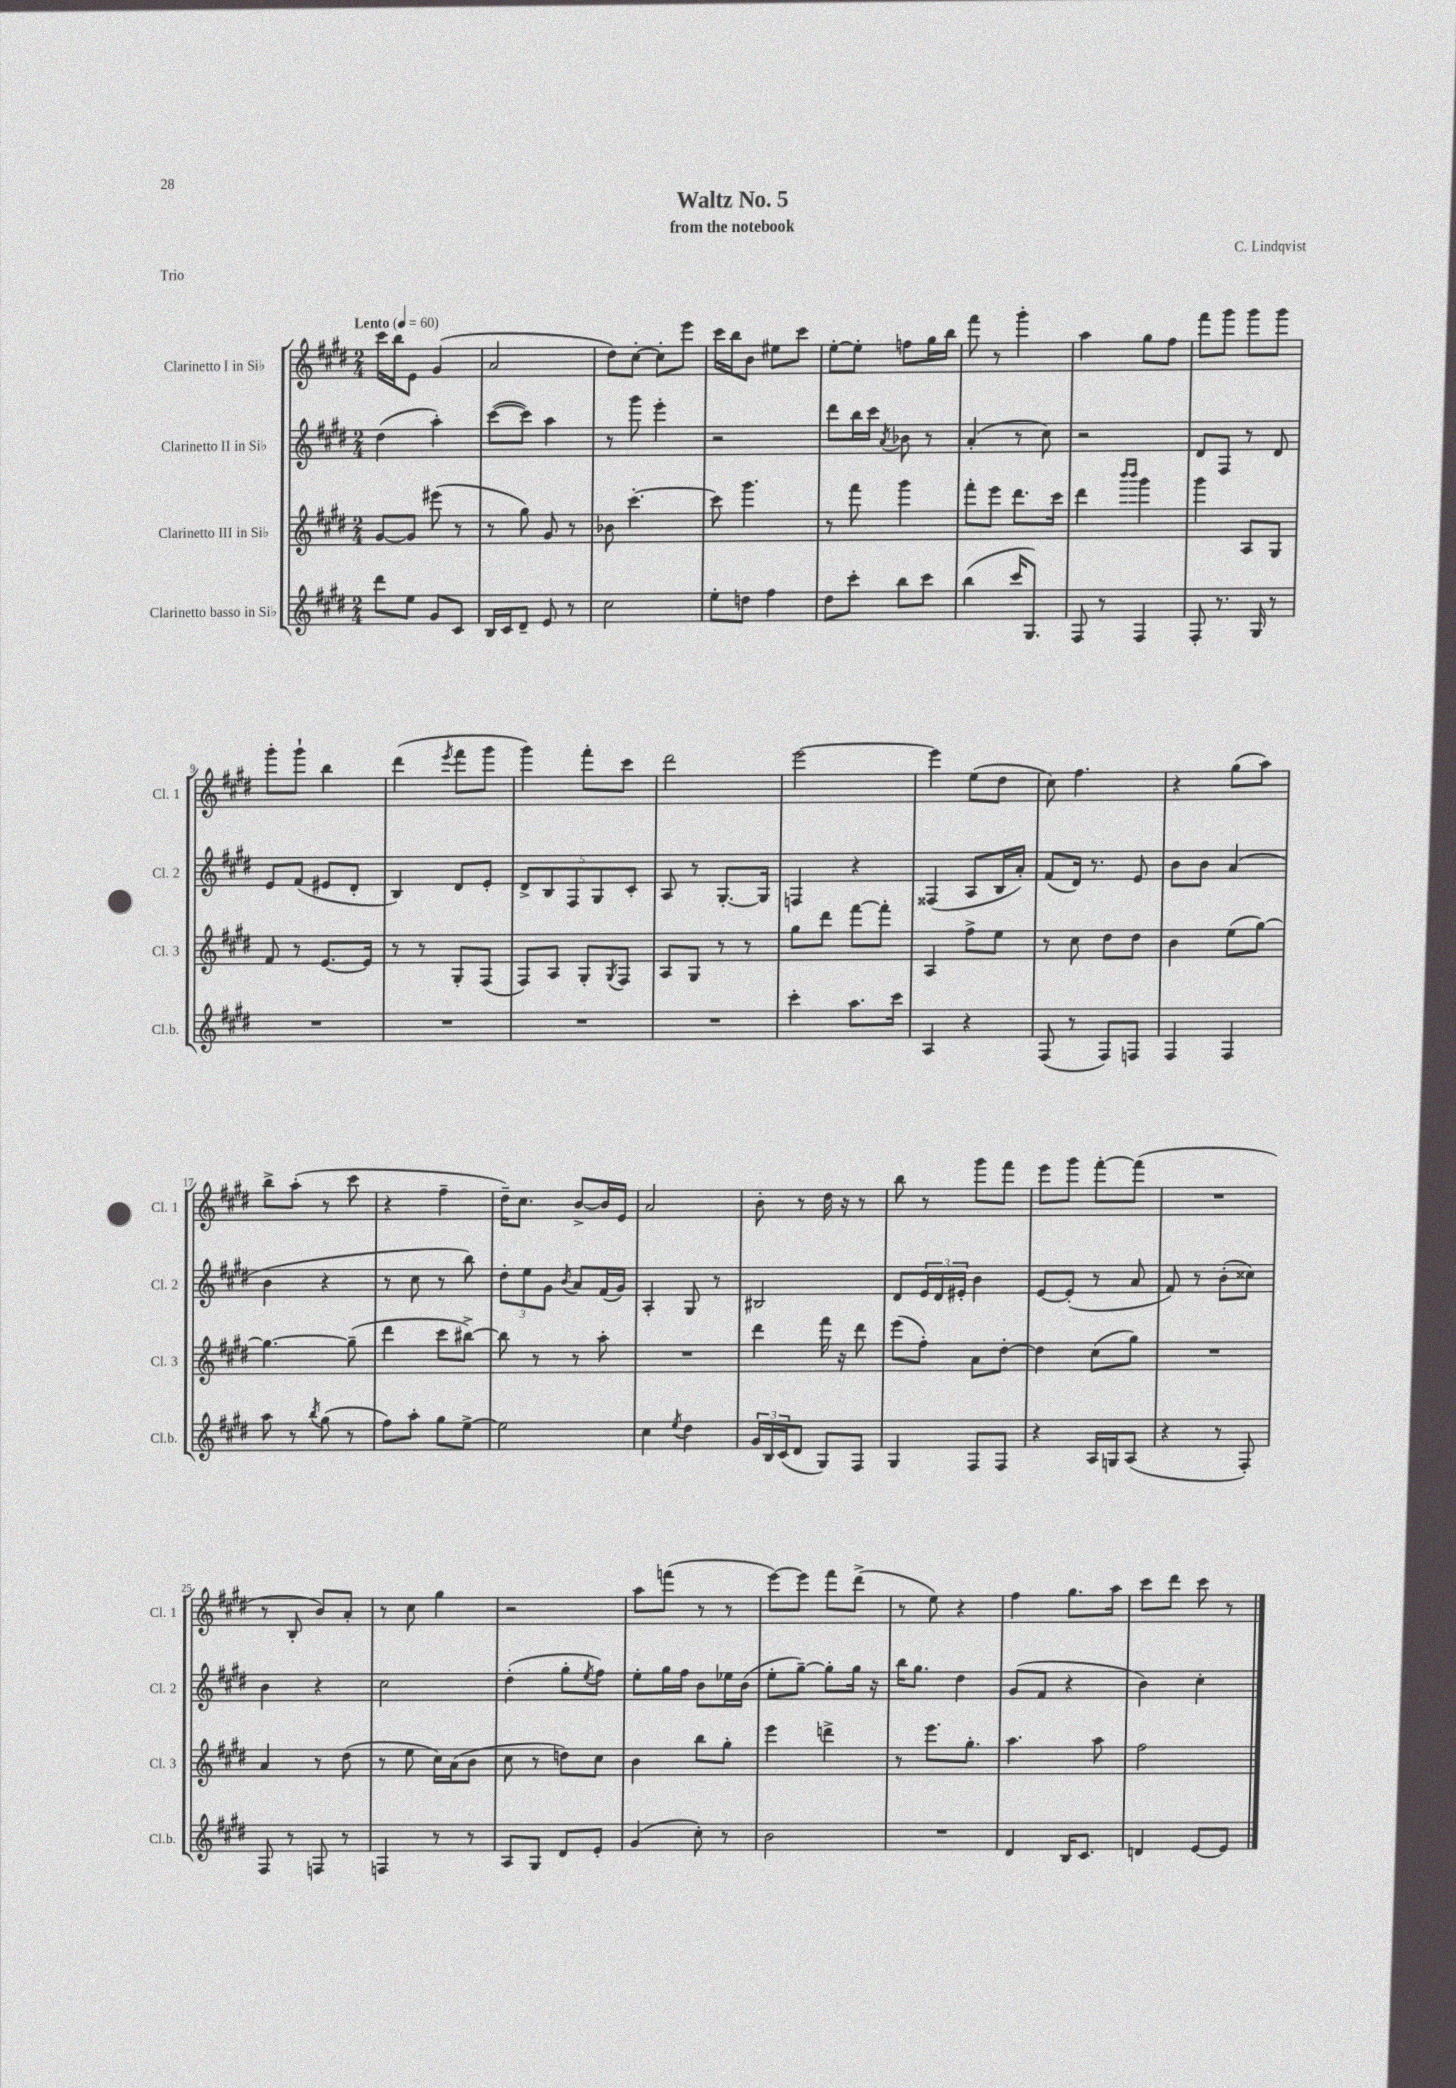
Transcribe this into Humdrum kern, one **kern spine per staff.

**kern	**kern	**kern	**kern
*staff4	*staff3	*staff2	*staff1
*clefG2	*clefG2	*clefG2	*clefG2
*k[f#c#g#d#]	*k[f#c#g#d#]	*k[f#c#g#d#]	*k[f#c#g#d#]
*M2/4	*M2/4	*M2/4	*M2/4
*MM60	*MM60	*MM60	*MM60
8ddd#\L	[8g#/L	(4dd#\	16ccc#\LL
.	.	.	16bb\J
8ee\J	8g#/]J	.	8e\J
8g#/L	(8eee#\	4aa'\)	(4g#/
8c#/J	8r	.	.
=	=	=	=
16B/LL	8r	([8ccc#\L	2a/
16c#/J	.	.	.
8d#~/J	8gg#\)	8ccc#\]J)	.
8e/	8g#/	4aa\	.
8r	8r	.	.
=	=	=	=
2cc#\	8b-\	8r	8dd#\L)
.	[4.ccc#'\	8ggg#\	[8cc#'\J
.	.	4eee'\	8cc#'\]L
.	.	.	8eee\J
=	=	=	=
8ee'\L	8ccc#\]	2r	16ccc#\LL
.	.	.	16bb\J
8dd\J	4.ggg#\	.	8b\J
4ff#\	.	.	8ee#\L
.	.	.	8ccc#\J
=	=	=	=
8dd#\L	8r	8ddd#\L	[8ee'\L
8ccc#'\J	8fff#\	16bb\L	8ee'\]J
.	.	16ccc#\JJ	.
.	.	8qa/	.
8bb\L	4ggg#\	8b-\	8ff\L
8ccc#\J	.	8r	16gg#\L
.	.	.	16bb\JJ
=	=	=	=
(4bb\	8fff#'\L	(4a'/	8fff#\
.	8eee\J	.	8r
16ccc#/LK	8.ddd#\L	8r	4ggg#'\
8.G#/J)	.	.	.
.	.	8cc#\)	.
.	16ccc#\Jk	.	.
=	=	=	=
8F#/	4ddd#\	2r	4aa\
8r	.	.	.
.	16qqbbb/LL	.	.
.	16qqbbb/JJ	.	.
4F#/	4ggg#\	.	8gg#\L
.	.	.	8ff#\J
=	=	=	=
8F#'/	4ggg#\	8d#/L	8fff#\L
8.r	.	8F#/J	8ggg#\J
.	8A/L	8r	8ggg#\L
16G#/	.	.	.
8r	8G#/J	8d#/	8ggg#\J
=	=	=	=
2r	8f#/	8e/L	8ggg#'\L
.	8r	(8f#/J	8ggg#`\J
.	[8.e/L	8e#/L	4bb\
.	.	8d#'/J	.
.	16e/]Jk	.	.
=	=	=	=
2r	8r	4B/)	(4ddd#\
.	8r	.	.
.	.	.	8qeee/
.	8G#'/L	8d#/L	8fff#\L
.	(8F#/J	8e'/J	8ggg#\J
=	=	=	=
2r	8F#/L)	10d#^/L	4ggg#\)
.	.	10B/	.
.	8A/J	.	.
.	.	10F#/	.
.	8G#'/L	.	8fff#'\L
.	.	10G#/	.
.	8qG#/	.	.
.	8F#/J	.	8ccc#\J
.	.	10c#'/J	.
=	=	=	=
2r	8A/L	8A/	2ddd#\
.	8G#/J	8r	.
.	8r	[8.G#'/L	.
.	8r	.	.
.	.	16G#/]Jk	.
=	=	=	=
4ccc#'\	8gg#\L	4F/	[2eee\
.	8ddd#\J	.	.
8.aa\L	[8fff#\L	4r	.
.	8fff#'\]J	.	.
16ccc#\Jk	.	.	.
=	=	=	=
4A/	4A/	(4F##/	4eee\]
4r	8ff#^\L	8A/L	(8ee\L
.	8ee\J	16B/L	8dd#\J
.	.	16a'/JJ)	.
=	=	=	=
(8F#/	8r	(8f#/L	8cc#\)
8r	8cc#\	16d#/Jk)	4.ff#\
.	.	8.r	.
8F#/L)	8dd#\L	.	.
8F/J	8dd#\J	8e/	.
=	=	=	=
4F#/	4b\	8b\L	4r
.	.	8b\J	.
4F#/	(8ee\L	(4a/	(8gg#\L
.	[8gg#\J)	.	8aa\J)
=	=	=	=
8aa\	4.gg#\_	4b\	8bb^\L
8r	.	.	(8aa'\J
8qbb/	.	.	.
(8gg#\	.	4r	8r
8r	(8gg#~\]	.	8ccc#\
=	=	=	=
8ff#\L)	4ddd#\	8r	4r
8aa'\J	.	8cc#\	.
8gg#\L	8ccc#\L	8r	4ff#~\
[8ee^\J	[8bb#^\J)	8bb\)	.
=	=	=	=
2ee\]	8bb#\]	12dd#'\L	16dd#~\LK)
.	.	.	8.cc#\J
.	.	12ee\	.
.	8r	.	.
.	.	12g#\J	.
.	.	8qb/	.
.	8r	8a/L	[8b^/L
.	8aa'\	(16f#/L	16b/]L
.	.	16g#/JJ)	16e/JJ
=	=	=	=
4cc#\	2r	4A'/	2a/
8qee/	.	.	.
4dd#\	.	8G#/	.
.	.	8r	.
=	=	=	=
24g#/LL	4ddd#\	2B#/	8b'\
24B/	.	.	.
(24c#/J	.	.	.
8d#/J	.	.	8r
8G#/L)	16fff#\	.	16dd#\
.	16r	.	16r
8F#/J	8ddd#\	.	8r
=	=	=	=
4G#/	(8eee\L	8d#/L	8bb\
.	8ff#'\J)	24e/L	8r
.	.	24d#/	.
.	.	24e#'/JJ	.
8F#/L	8a\L	4b\	8ggg#\L
8F#/J	[8dd#'\J	.	8fff#\J
=	=	=	=
4r	4dd#\]	[8e/L	8eee\L
.	.	(8e'/]J	8ggg#\J
16A/LL	(8cc#\L	8r	[8fff#'\L
16G/J	.	.	.
(8A/J	8gg#\J)	8a/	(8fff#\]J
=	=	=	=
4r	2r	8f#/)	2r
.	.	8r	.
8r	.	(8b'\L	.
8F#'/)	.	8cc##\J)	.
=	=	=	=
8F#/	4a/	4b\	8r
8r	.	.	8B'/
8F/	8r	4r	8b/L)
8r	(8dd#\	.	8a'/J
=	=	=	=
4F/	8r	2cc#\	8r
.	8ee\	.	8cc#\
8r	16cc#\LL)	.	4gg#\
.	(16a\J	.	.
8r	8b\J	.	.
=	=	=	=
8A/L	8cc#\	(4dd#'\	2r
8G#/J	8r	.	.
8d#/L	8dd\L)	8gg#'\L	.
.	.	8qee/	.
8e'/J	8cc#\J	8ff#\J)	.
=	=	=	=
(4g#/	4b\	8ee'\L	8aa\L
.	.	16gg#\L	(8fff\J
.	.	16ff#\JJ	.
8cc#'\)	8bb\L	8b\L	8r
8r	8gg#'\J	16ee-\L	8r
.	.	(16b\JJ	.
=	=	=	=
2b\	4eee\	8ee'\L	[8eee\L)
.	.	[8gg#~\J)	8eee\]J
.	4ddd^\	8gg#'\]L	8fff#\L
.	.	16gg#\Jk	(8ddd#^\J
.	.	16r	.
=	=	=	=
2r	8r	16bb\LK	8r
.	.	8.gg#\J	.
.	8.eee\L	.	8ee\)
.	.	4dd#\	4r
.	8.gg#'\J	.	.
=	=	=	=
4d#/	4.aa\	(8g#/L	4ff#\
.	.	8f#/J	.
16B/LK	.	4r	8.gg#\L
8.c#/J	.	.	.
.	8aa\	.	.
.	.	.	16aa\Jk
=	=	=	=
4d/	2ff#\	4b\)	8ccc#\L
.	.	.	8ddd#\J
[8e/L	.	4cc#'\	8ccc#\
8e/]J	.	.	8r
==	==	==	==
*-	*-	*-	*-
